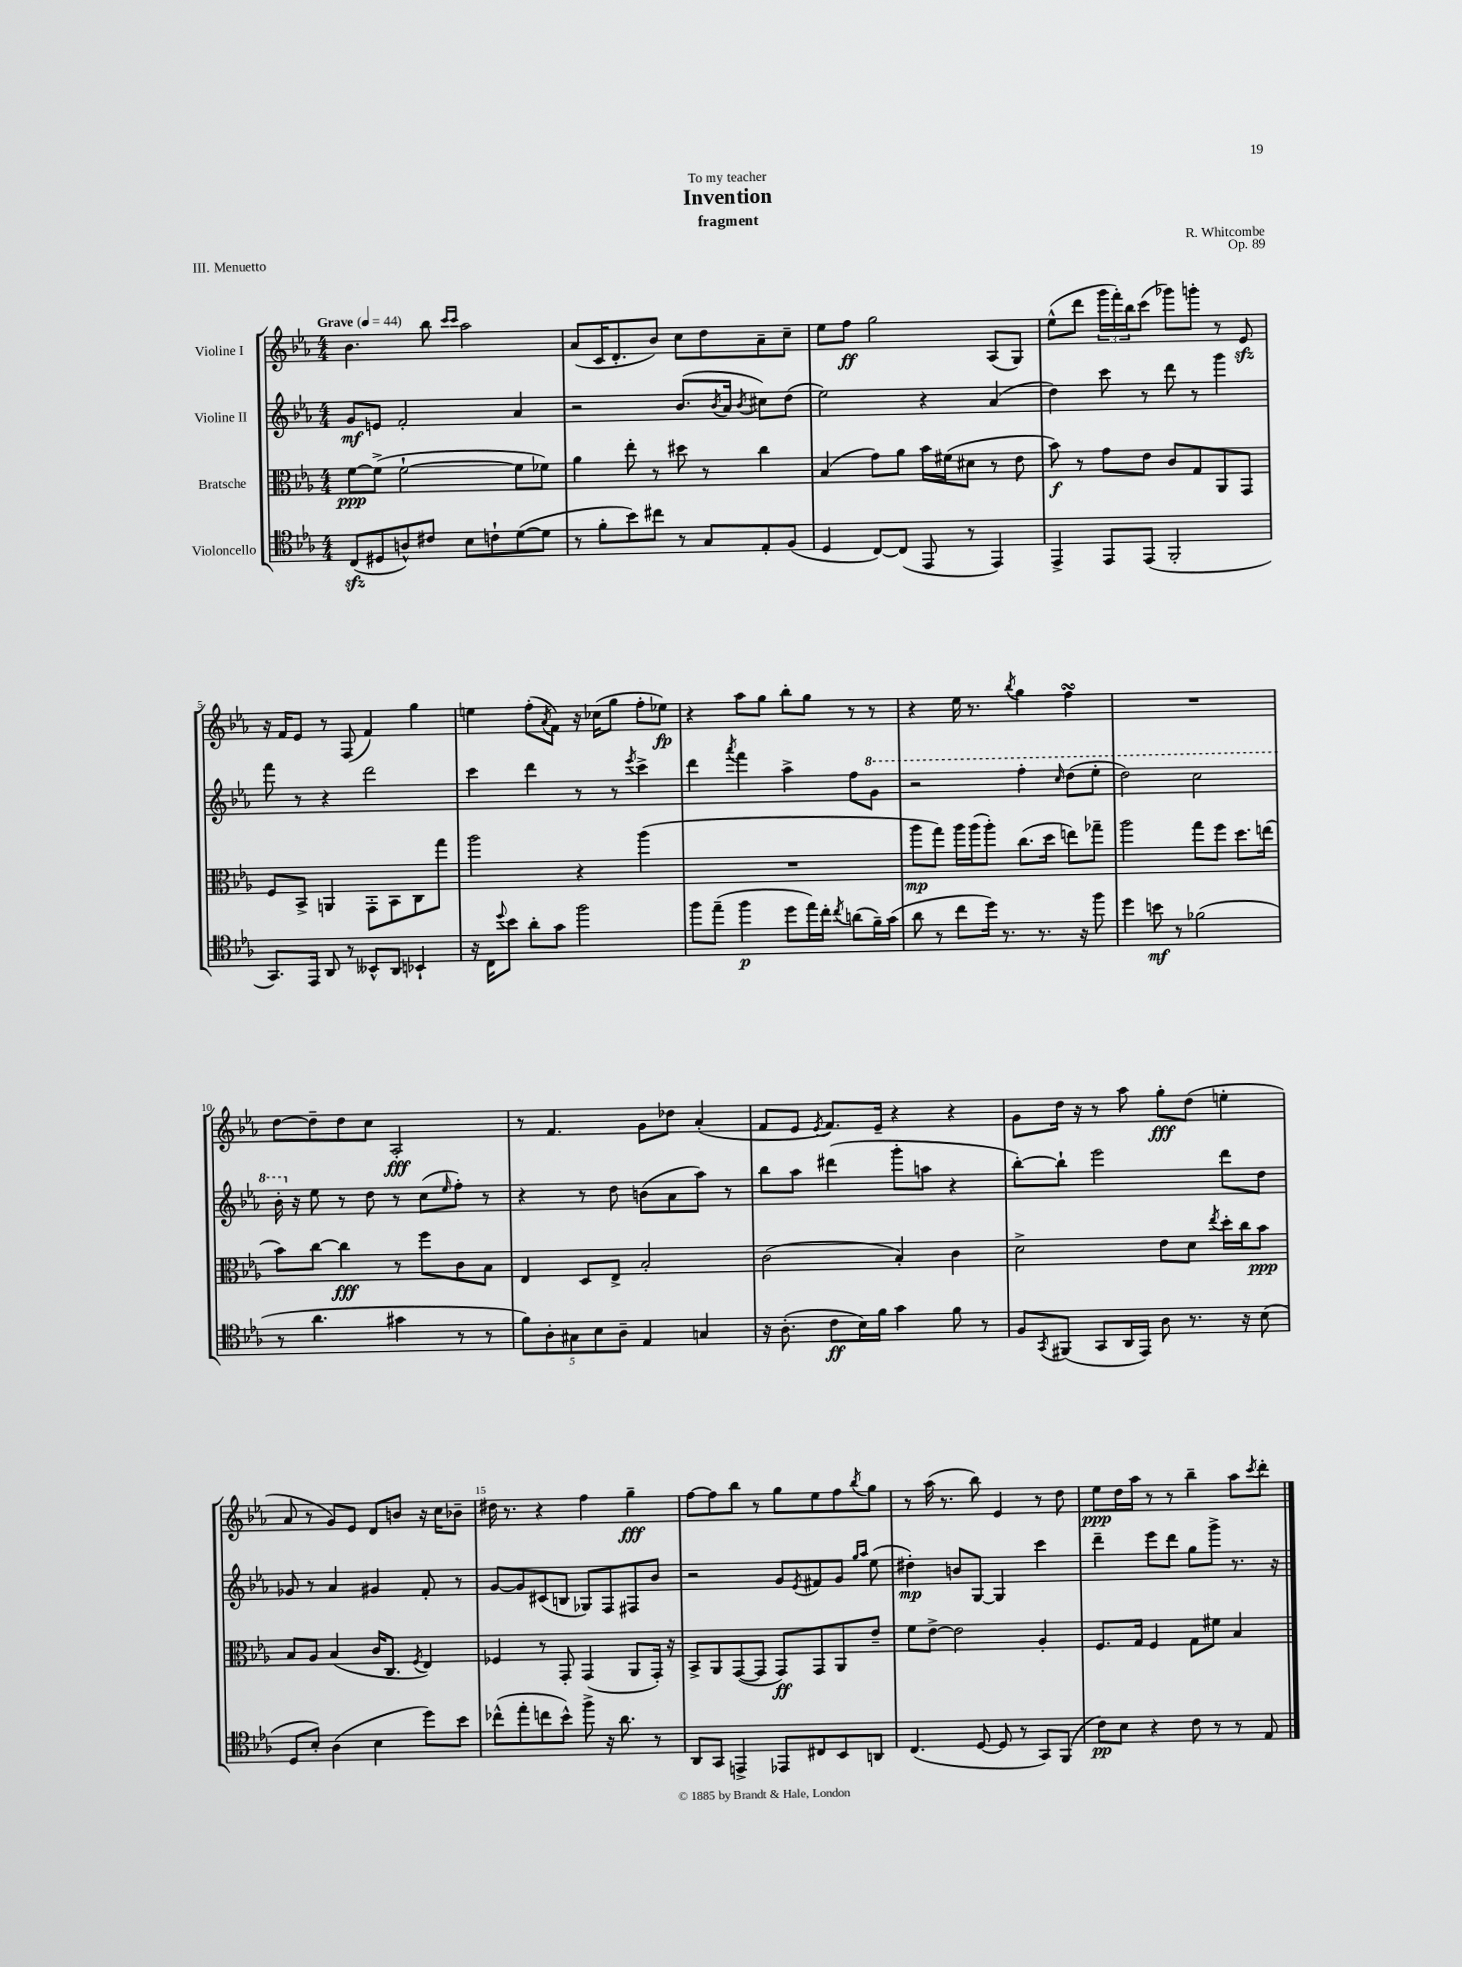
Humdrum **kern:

**kern	**kern	**kern	**kern
*staff4	*staff3	*staff2	*staff1
*clefC4	*clefC3	*clefG2	*clefG2
*k[b-e-a-]	*k[b-e-a-]	*k[b-e-a-]	*k[b-e-a-]
*M4/4	*M4/4	*M4/4	*M4/4
*MM44	*MM44	*MM44	*MM44
(8C	[8f	8g	4.b-
8D#	(8f^]	8e	.
8A^^)	[2f`	2f'	.
8c#	.	.	8bb-
.	.	.	16qqccc
.	.	.	16qqccc
8B-	.	.	2aa-
8c`	.	.	.
([8d	8f]	4a-	.
8d]	8f-)	.	.
=	=	=	=
8r	4a-	2r	(8a-
8f'	.	.	16c
.	.	.	8.d'
8b-)	8ee-'	.	.
8cc#	8r	.	8b-)
8r	8dd#	(8.b-	8cc
8G	8r	.	8dd
.	.	8qb-	.
.	.	16a-	.
.	.	8qb-	.
8E-'	4cc	8cc#)	8a-~
(8F	.	(8dd	8cc~
=	=	=	=
4D	(4B-	2ee-)	8ee-
.	.	.	8ff
[8C)	8g)	.	2gg
(8C]	8a-	.	.
8EE-	16b-	4r	.
.	(16f#	.	.
8r	8d#	.	.
4EE-)	8r	(4a-	(8A-
.	8e-	.	8G)
=	=	=	=
4EE-^	8b-)	4dd)	(8ee-^^
.	8r	.	8ddd
8EE-	8g	8ccc	24ggg
.	.	.	24fff')
.	.	.	24bb-
(8EE-	8e-	8r	(8ccc
2FF'	8c	8ddd	8ggg-)
.	8G	8r	8ggg'
.	8AA-	4ggg	8r
.	8GG	.	8e-
=	=	=	=
8.GG)	8F	8fff	16r
.	.	.	16f
.	8BB-^	8r	8e-
16EE-	.	.	.
8AA-	4AA	4r	8r
8r	.	.	(8F
8BB--^^	8GG'	2ddd	4f)
8AA-	8BB-	.	.
4BB-`	8C	.	4gg
.	8gg	.	.
=	=	=	=
16r	2aa-	4ccc	4ee
16C	.	.	.
8qqdd	.	.	.
8b-	.	.	.
8a-'	.	4ddd	(8ff'
.	.	.	8qa-
8g	.	.	8f)
2ff	4r	8r	16r
.	.	.	(16cc-
.	.	8r	8gg
.	.	8qeee-	.
.	(4aa-	4ccc^	8ff'
.	.	.	8ee-)
=	=	=	=
8ff	1r	4ddd	4r
(8ee-~	.	.	.
.	.	8qaaa-	.
4ff	.	4fff	8aa-
.	.	.	8gg
8dd	.	4aa-^	8bb-'
16ee-)	.	.	8gg
16cc'	.	.	.
8qcc	.	.	.
(8a	.	8ff	8r
16f~)	.	8gg	8r
(16g	.	.	.
=	=	=	=
8a-	8aa-	2r	4r
8r	8gg)	.	.
8cc	16aa-	.	16ee-
.	(16aa-	.	8.r
16dd)	8aa-')	.	.
8.r	.	.	.
.	.	.	8qbb-
.	(8.cc	4fff'	4gg
8.r	.	.	.
.	16dd	.	.
.	.	16qqccc	.
.	8ee)	(8ddd	4ff
16r	.	.	.
8ff	8gg-~	8eee-'	.
=	=	=	=
4dd	2aa-	2ddd)	1r
8b	.	.	.
8r	.	.	.
(2f-	8gg	2ccc	.
.	8ff	.	.
.	8.dd	.	.
.	(16ee	.	.
=	=	=	=
8r	8b-)	16bb-'	[8dd
.	.	16r	.
4.a-	[8cc	8ee-	8dd~]
.	4cc]	8r	8dd
.	.	8dd	8cc
4g#	8r	8r	2A-'
.	8ff	(8cc	.
.	.	16qqee-	.
8r	8c	8ff')	.
8r	8B-	8r	.
=	=	=	=
10f)	4E-	4r	8r
10A-'	.	.	.
.	.	.	4.f
10G#	.	.	.
.	8D	8r	.
10B-	.	.	.
.	8E-^	8dd	.
10A-~	.	.	.
4E-	2B-'	(8b	8g
.	.	8a-	8dd-
4G	.	8aa-)	(4a-'
.	.	8r	.
=	=	=	=
16r	(2c	8bb-	8f
(8.A-'	.	.	.
.	.	8aa-	8e-
.	.	.	8qe-
8c	.	(4ddd#	8.f)
16B-)	.	.	.
16f	.	.	16e-~
4g	4B-')	8ggg'	4r
.	.	8aa	.
8f	4c	4r	4r
8r	.	.	.
=	=	=	=
8F	2d^	[8bb-')	8g
8qGG	.	.	.
(8FF#	.	8bb-`]	16dd
.	.	.	16r
8GG	.	2eee-	8r
16AA-	.	.	8aa-
16EE-)	.	.	.
8A-	8e-	.	8gg'
8.r	8d	.	(8dd
.	8qee-	.	.
.	16dd'	8ddd	4ee'
16r	16cc	.	.
(8B-	8b-	8dd	.
=	=	=	=
8D	8B-	8g-	8a-
8B-')	8A-	8r	8r
(4A-	(4B-	4a-	8g)
.	.	.	8e-
4B-	16c	4g#	8d
.	8.C	.	.
.	.	.	8b
.	8qF	.	.
8dd)	4E-)	8f'	16r
.	.	.	16cc
8b-	.	8r	8b-~
=	=	=	=
(8cc-^^	4F-	[8g	16dd#
.	.	.	8.r
8ee-'	.	8g]	.
8cc	8r	(8c#	4r
8b-^^)	8GG'	8B	.
8ff^	(4GG	8G-)	4ff
16r	.	8F	.
8.a-	.	.	.
.	8AA-	8F#	4gg~
8r	16GG')	8b-	.
.	16r	.	.
=	=	=	=
8AA-	8BB-^	2r	[8ff
8GG	8AA-	.	8ff]
4EE^	([8GG	.	8bb-
.	8GG]	.	8r
8EE-	8GG)	8g	8gg
.	.	8qe-	.
8C#	8GG	8f#	8ee-
8BB-	8AA-	8g	8ff
.	.	16qqgg	.
.	.	16qqaa-	8qbb-
8AA	8e-~	(8ee-	8gg
=	=	=	=
(4.C	8f	4dd#')	8r
.	[8e-^	.	(16aa-
.	.	.	8.r
.	2e-]	8b	.
[8D	.	[8G	8bb-)
8D]	.	4G]	4e-
8r	.	.	.
8GG)	4A-'	4ccc	8r
(8FF	.	.	8dd
=	=	=	=
8c)	8.F	4ddd~	8ee-
8B-	.	.	16dd
.	16G	.	16aa-
4r	4F	8eee-	8r
.	.	8ddd	8r
8c	8G	8gg	4bb-~
8r	8f#	8ggg^	.
8r	4B-	8.r	8aa-
.	.	.	8qccc
8E-	.	.	8ddd'
.	.	16r	.
==	==	==	==
*-	*-	*-	*-
